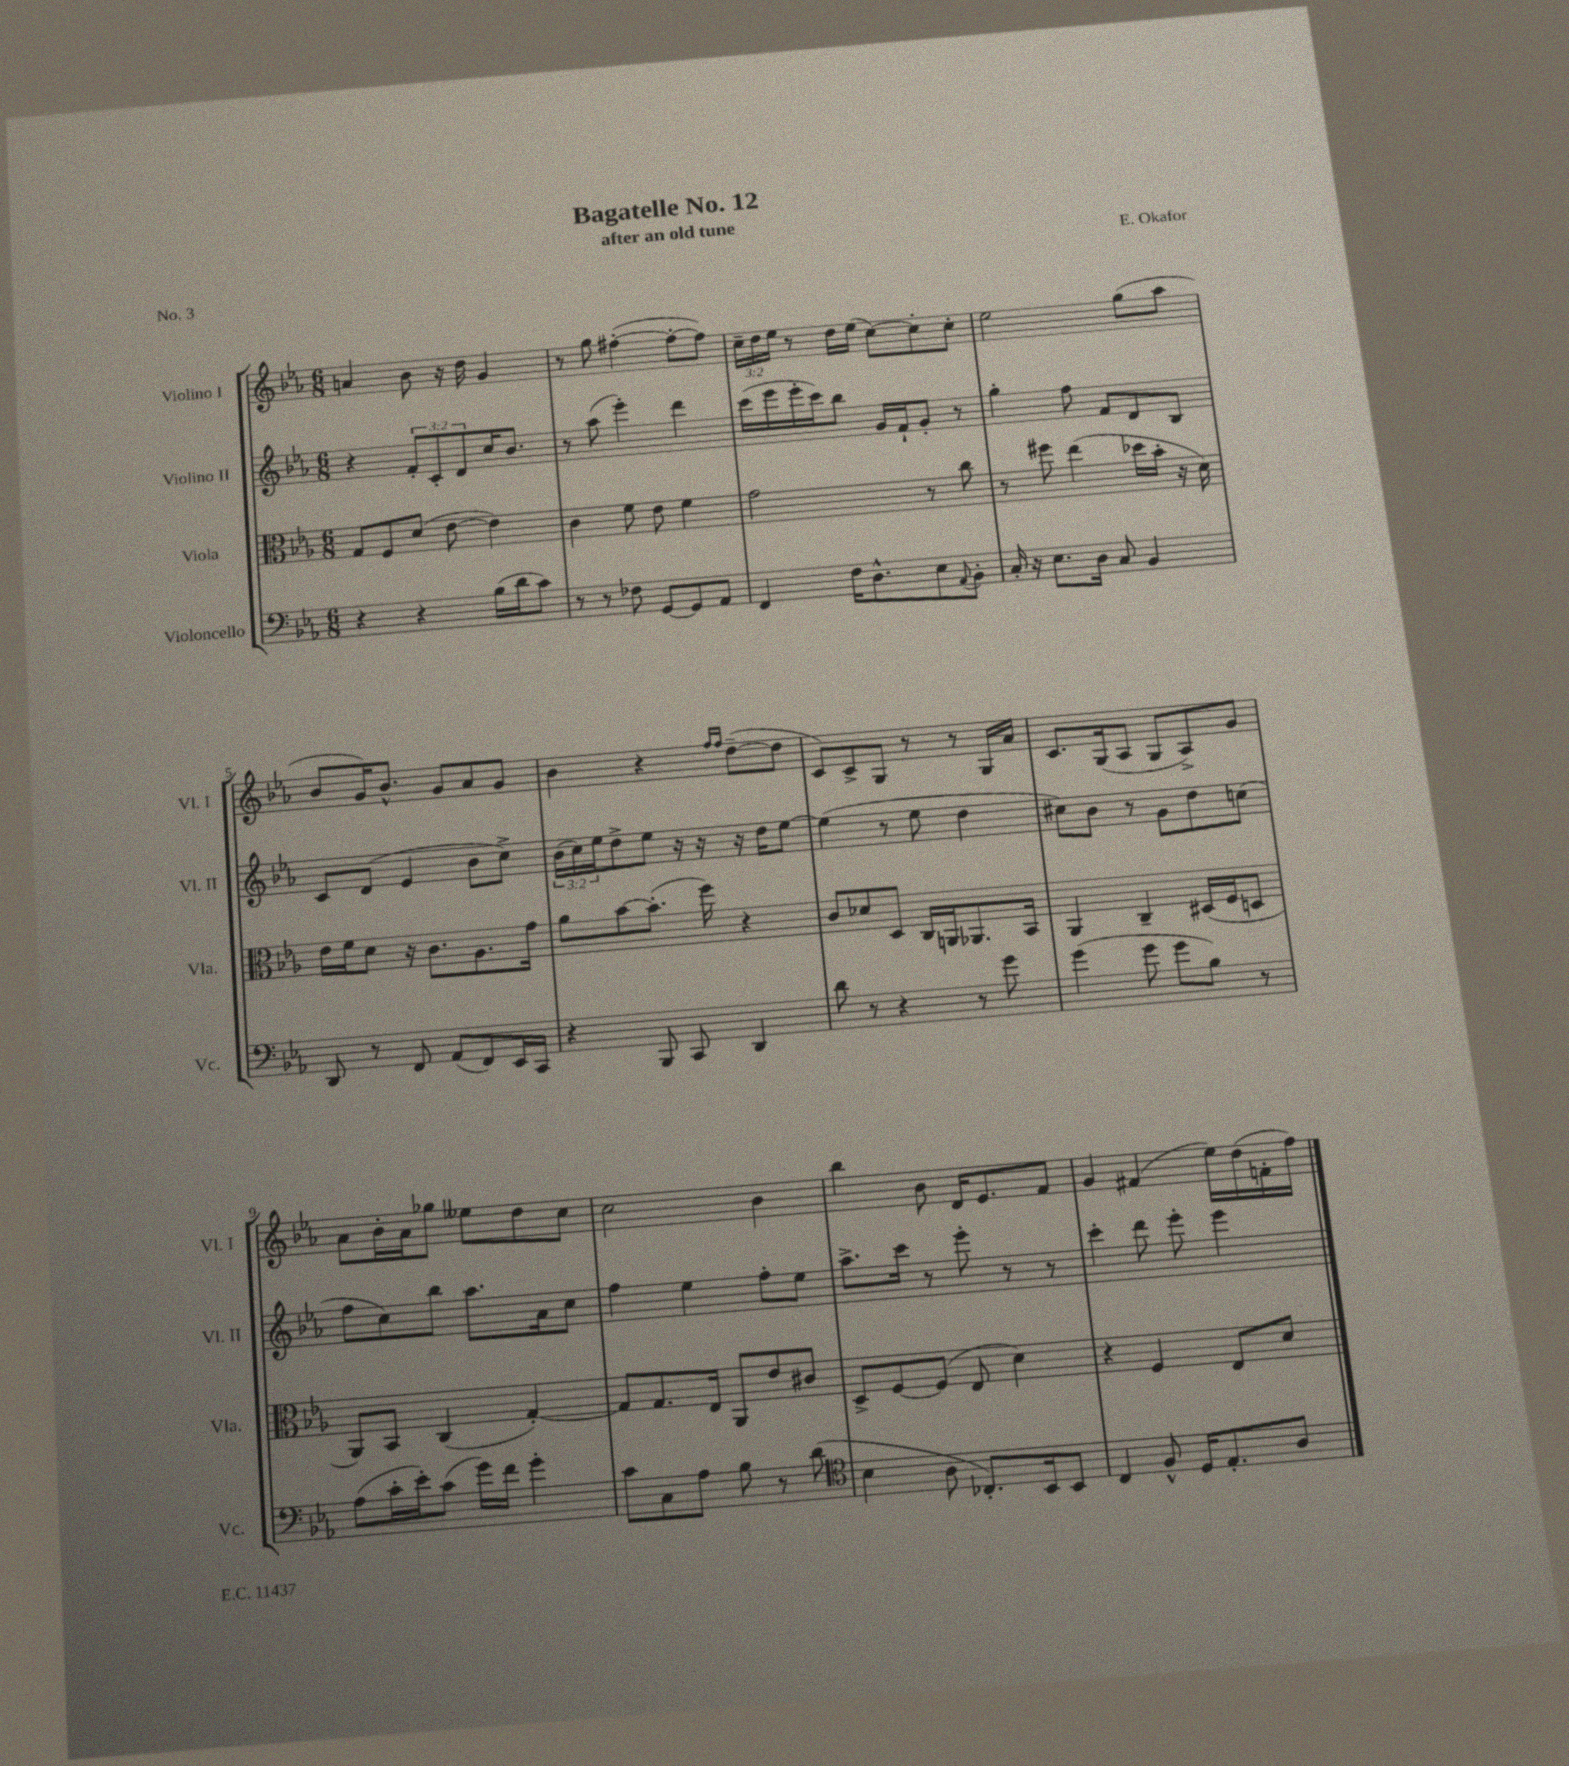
\header { title = "Bagatelle No. 12" composer = "E. Okafor" subtitle = "after an old tune" piece = "No. 3" }
<<
\new StaffGroup <<
\new Staff = "s0" \with { instrumentName = "Violino I" shortInstrumentName = "Vl. I" } {
    \clef treble \key ees \major \numericTimeSignature \time 6/8 \override Staff.TupletNumber.text = #tuplet-number::calc-fraction-text
    a'4 bes'8 r16 d''16 g'4 |
    r8 g''8 fis''4~-.( fis''8~-. fis''8) |
    \tuplet 3/2 { c''16-- d''16 ees''16 } r8 d''16 ees''16( c''8~) c''8-. c''8-. |
    ees''2 g''8( aes''8 |
    bes'8 g'16) bes'8.-^ g'8 aes'8 g'8 |
    bes'4 r4 \grace { f''16 f''16 } d''8~--( d''8 |
    c'8) c'8-> g8 r8 r8 g16 aes'16 |
    c'8. g16( aes8 g8 aes8->) g'8 |
    aes'8 bes'16-. aes'16 ges''8 eeses''8 d''8 c''8 |
    c''2 bes'4 |
    bes''4 bes'8 d'16 ees'8. f'8 |
    g'4 fis'4( ees''16) d''16( f'16-. f''16) \bar "|." |
}
\new Staff = "s1" \with { instrumentName = "Violino II" shortInstrumentName = "Vl. II" } {
    \clef treble \key ees \major \numericTimeSignature \time 6/8 \override Staff.TupletNumber.text = #tuplet-number::calc-fraction-text
    r4 \tuplet 3/2 { f'8-. c'8-. d'8 } c''16 bes'8. |
    r8 aes''8( ees'''4-.) d'''4 |
    c'''16( ees'''16 ees'''16-. c'''16) bes''8 g'16 f'16-! g'8-. r8 |
    g''4-. f''8 f'8 d'8 bes8 |
    c'8 d'8( ees'4 bes'8 c''8->) |
    \tuplet 3/2 { bes'16( c''16) ees''16 } d''8-> ees''8 r16 r16 r16 d''16 ees''8~ |
    ees''4( r8 ees''8 d''4 |
    cis''8) bes'8 r8 g'8 d''8 c''8( |
    f''8 c''8) bes''8 aes''8. aes'16 c''8 |
    f''4 ees''4 f''8-. ees''8 |
    aes''8.-> c'''16 r8 ees'''8-. r8 r8 |
    c'''4-. d'''8 ees'''8-. ees'''4 \bar "|." |
}
\new Staff = "s2" \with { instrumentName = "Viola" shortInstrumentName = "Vla." } {
    \clef alto \key ees \major \numericTimeSignature \time 6/8
    g8 f8 d'8( ees'8~ ees'4) |
    c'4 f'8 ees'8 f'4 |
    g'2 r8 c''8 |
    r8 fis''8 ees''4( des''16 bes'16-. r16 d'16) |
    ees'16 f'16 d'8 r16 c'8. aes8. g'16 |
    aes'8 bes'8~ bes'8.-.( f''16) r4 |
    c'8 des'8 d8 c16 a,16 aes,8. bes,16 |
    aes,4 c4-- dis16( f16 d8 |
    aes,8) bes,8 c4( g4~-.) |
    g8 g8. ees16 aes,8 ees'8 cis'8 |
    d8-> f8~ f8( ees8 d'4) |
    r4 f4 ees8 d'8 \bar "|." |
}
\new Staff = "s3" \with { instrumentName = "Violoncello" shortInstrumentName = "Vc." } {
    \clef bass \key ees \major \numericTimeSignature \time 6/8
    r4 r4 bes16( d'16 c'8) |
    r8 r8 fes8 g,8~ g,8 aes,8 |
    f,4 f16 d8.-^ ees8 \appoggiatura { aes,8 } bes,8-. |
    c16-. r16 ees8. d16 c8 bes,4 |
    d,8 r8 f,8 aes,8( f,8) ees,16 c,16 |
    r4 bes,,8 c,8 d,4 |
    d'8 r8 r4 r8 g'8 |
    g'4( g'8 g'8 bes8) r8 |
    aes8( c'16-. ees'16-.) c'8( g'16) f'16 g'4-. |
    c'8 c8 aes8 bes8 r8 d'8( |
    \clef tenor bes4 aes8 ces8.-.) bes,16 bes,8 |
    c4 f8-^ d16 ees8.-. aes8 \bar "|." |
}
>>
>>
